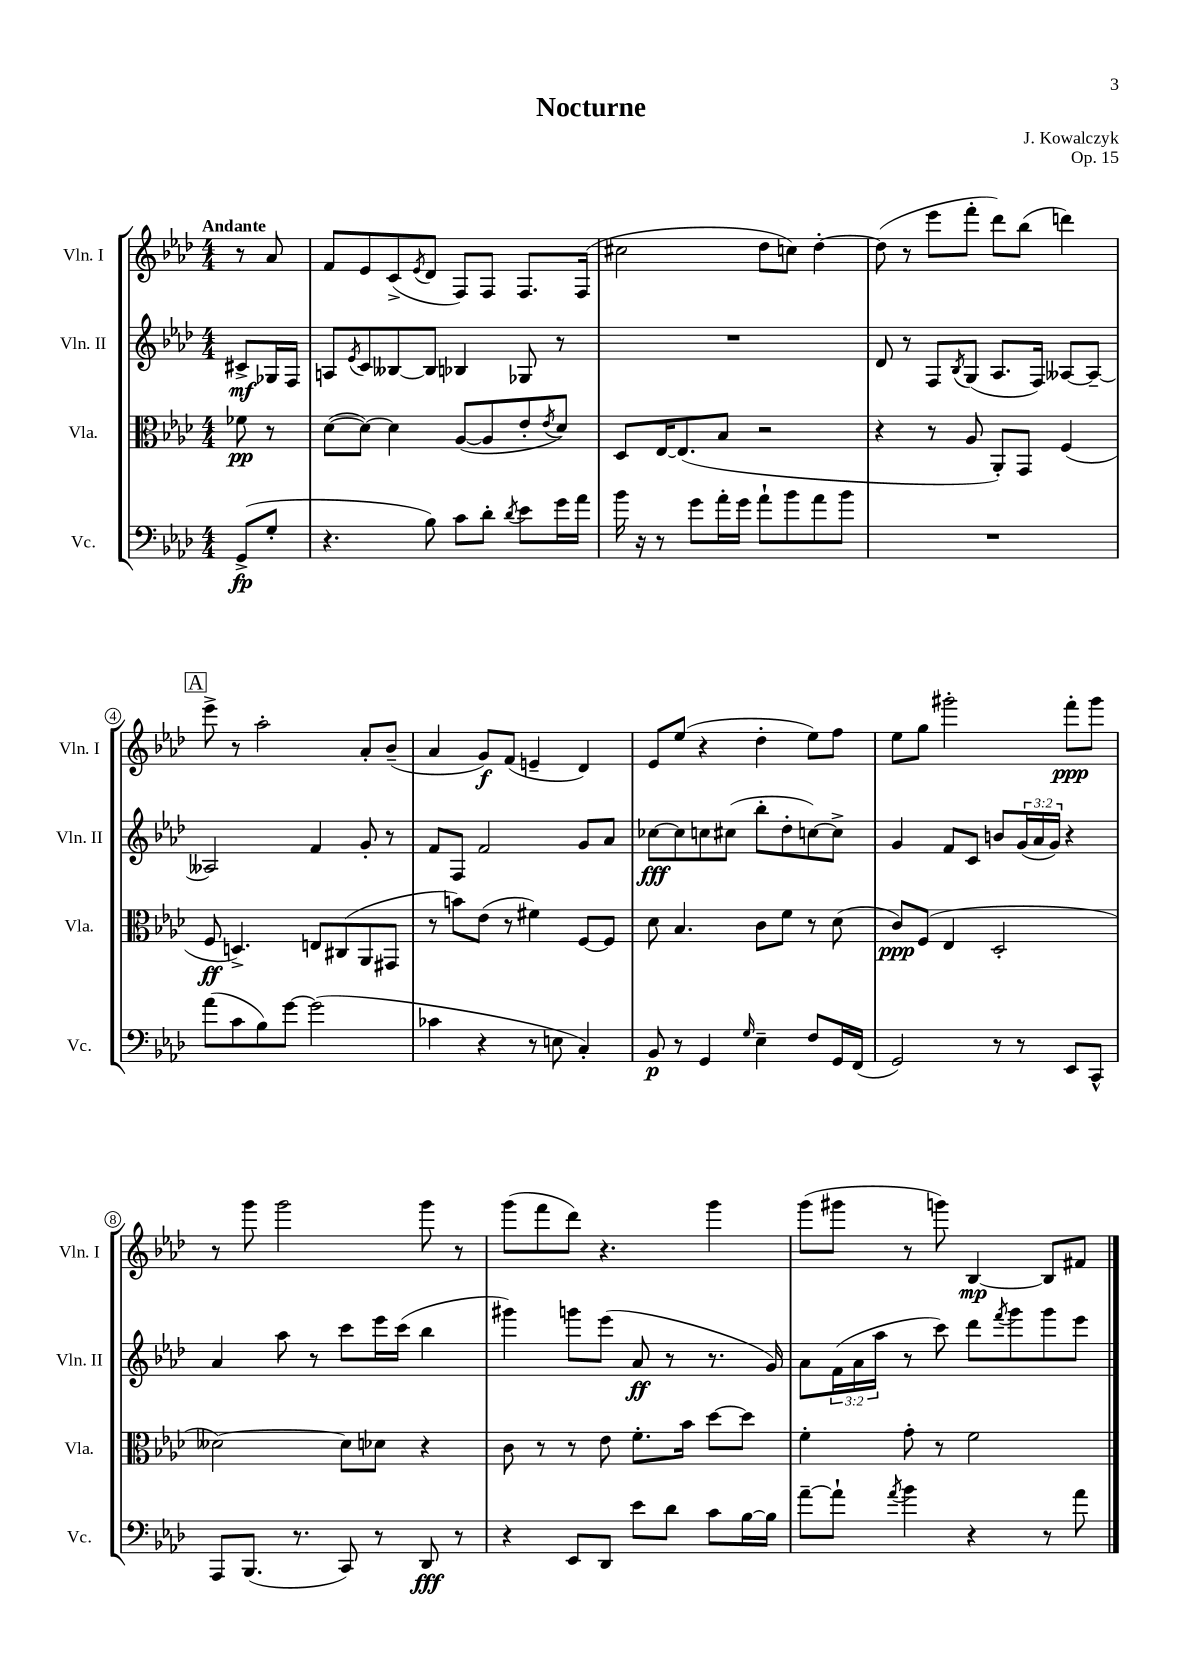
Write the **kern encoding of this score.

**kern	**kern	**kern	**kern
*staff4	*staff3	*staff2	*staff1
*clefF4	*clefC3	*clefG2	*clefG2
*k[b-e-a-d-]	*k[b-e-a-d-]	*k[b-e-a-d-]	*k[b-e-a-d-]
*M4/4	*M4/4	*M4/4	*M4/4
(8GG^	8f-	8c#^	8r
8G'	8r	16G-	8a-
.	.	16F	.
=	=	=	=
4.r	([8d-	8A	8f
.	.	8qe-	.
.	8d-_)	8c	8e-
.	4d-]	[8B--	(8c^
.	.	.	8qe-
8B-)	.	8B--]	8d-
8c	([8A-	4B-	8F)
8d-'	8A-]	.	8F
8qd-	.	.	.
8e-	8e-'	8G-	8.F
.	8qe-	.	.
16g	8d-)	8r	.
16a-	.	.	(16F
=	=	=	=
16b-	8D-	1r	2cc#
16r	.	.	.
8r	[16E-	.	.
.	(8.E-]	.	.
8g	.	.	.
16a-'	8B-	.	.
16g	.	.	.
8a-`	2r	.	8dd-
8b-	.	.	8cc)
8a-	.	.	[4dd-'
8b-	.	.	.
=	=	=	=
1r	4r	8d-	(8dd-]
.	.	8r	8r
.	8r	8F	8eee-
.	.	8qB-	.
.	8A-	(8G	8fff'
.	8AA-')	8.A-	8ddd-)
.	8GG	.	(8bb-
.	.	16F)	.
.	(4F	[8A--	4ddd)
.	.	8A--~_	.
=	=	=	=
(8a-	8F	2A--]	8eee-^
8c	4.D^)	.	8r
8B-)	.	.	2aa-'
[8g	.	.	.
(2g]	8E	4f	.
.	(8C#	.	.
.	8AA-	8g'	8a-'
.	8GG#	8r	(8b-~
=	=	=	=
4c-	8r	8f	4a-
.	8b)	8F	.
4r	(8e-	2f	8g)
.	8r	.	(8f
8r	4f#)	.	4e~
8E	.	.	.
4C')	[8F	8g	4d-)
.	8F]	8a-	.
=	=	=	=
8BB-	8d-	[8cc-	8e-
8r	4.B-	8cc-]	(8ee-
4GG	.	8cc	4r
.	.	(8cc#	.
16qqG	.	.	.
4E-~	8c	8bb-'	4dd-'
.	8f	8dd-'	.
8F	8r	[8cc)	8ee-)
16GG	(8d-	8cc^]	8ff
(16FF	.	.	.
=	=	=	=
2GG)	8c)	4g	8ee-
.	(8F	.	8gg
.	4E-	8f	2ggg#'
.	.	8c	.
8r	2D-'	8b	.
8r	.	(24g	.
.	.	24a-	.
.	.	24g)	.
8EE-	.	4r	8fff'
8CC^^	.	.	8ggg#
=	=	=	=
8AAA-	[2d--)	4a-	8r
(8.BBB-	.	.	8ggg
.	.	8aa-	2ggg
8.r	.	.	.
.	.	8r	.
8CC)	8d--]	8ccc	.
8r	8d-	16eee-	.
.	.	(16ccc	.
8DD-	4r	4bb-	8ggg
8r	.	.	8r
=	=	=	=
4r	8c	4ggg#)	(8ggg
.	8r	.	8fff
8EE-	8r	8ggg	8ddd-)
8DD-	8e-	(8eee-	4.r
8e-	8.f'	8a-	.
8d-	.	8r	.
.	16b-	.	.
8c	[8dd-	8.r	4ggg
[16B-	8dd-]	.	.
16B-]	.	16g)	.
=	=	=	=
[8a-~	4f'	8a-	(8ggg
8a-`]	.	(24f	8ggg#
.	.	24a-	.
.	.	24aa-	.
8qa-	.	.	.
4b-	8g'	8r	8r
.	8r	8ccc)	8ggg)
4r	2f	8ddd-	[4B-
.	.	8qfff	.
.	.	8ggg	.
8r	.	8ggg	8B-]
8a-	.	8eee-	8f#
==	==	==	==
*-	*-	*-	*-
